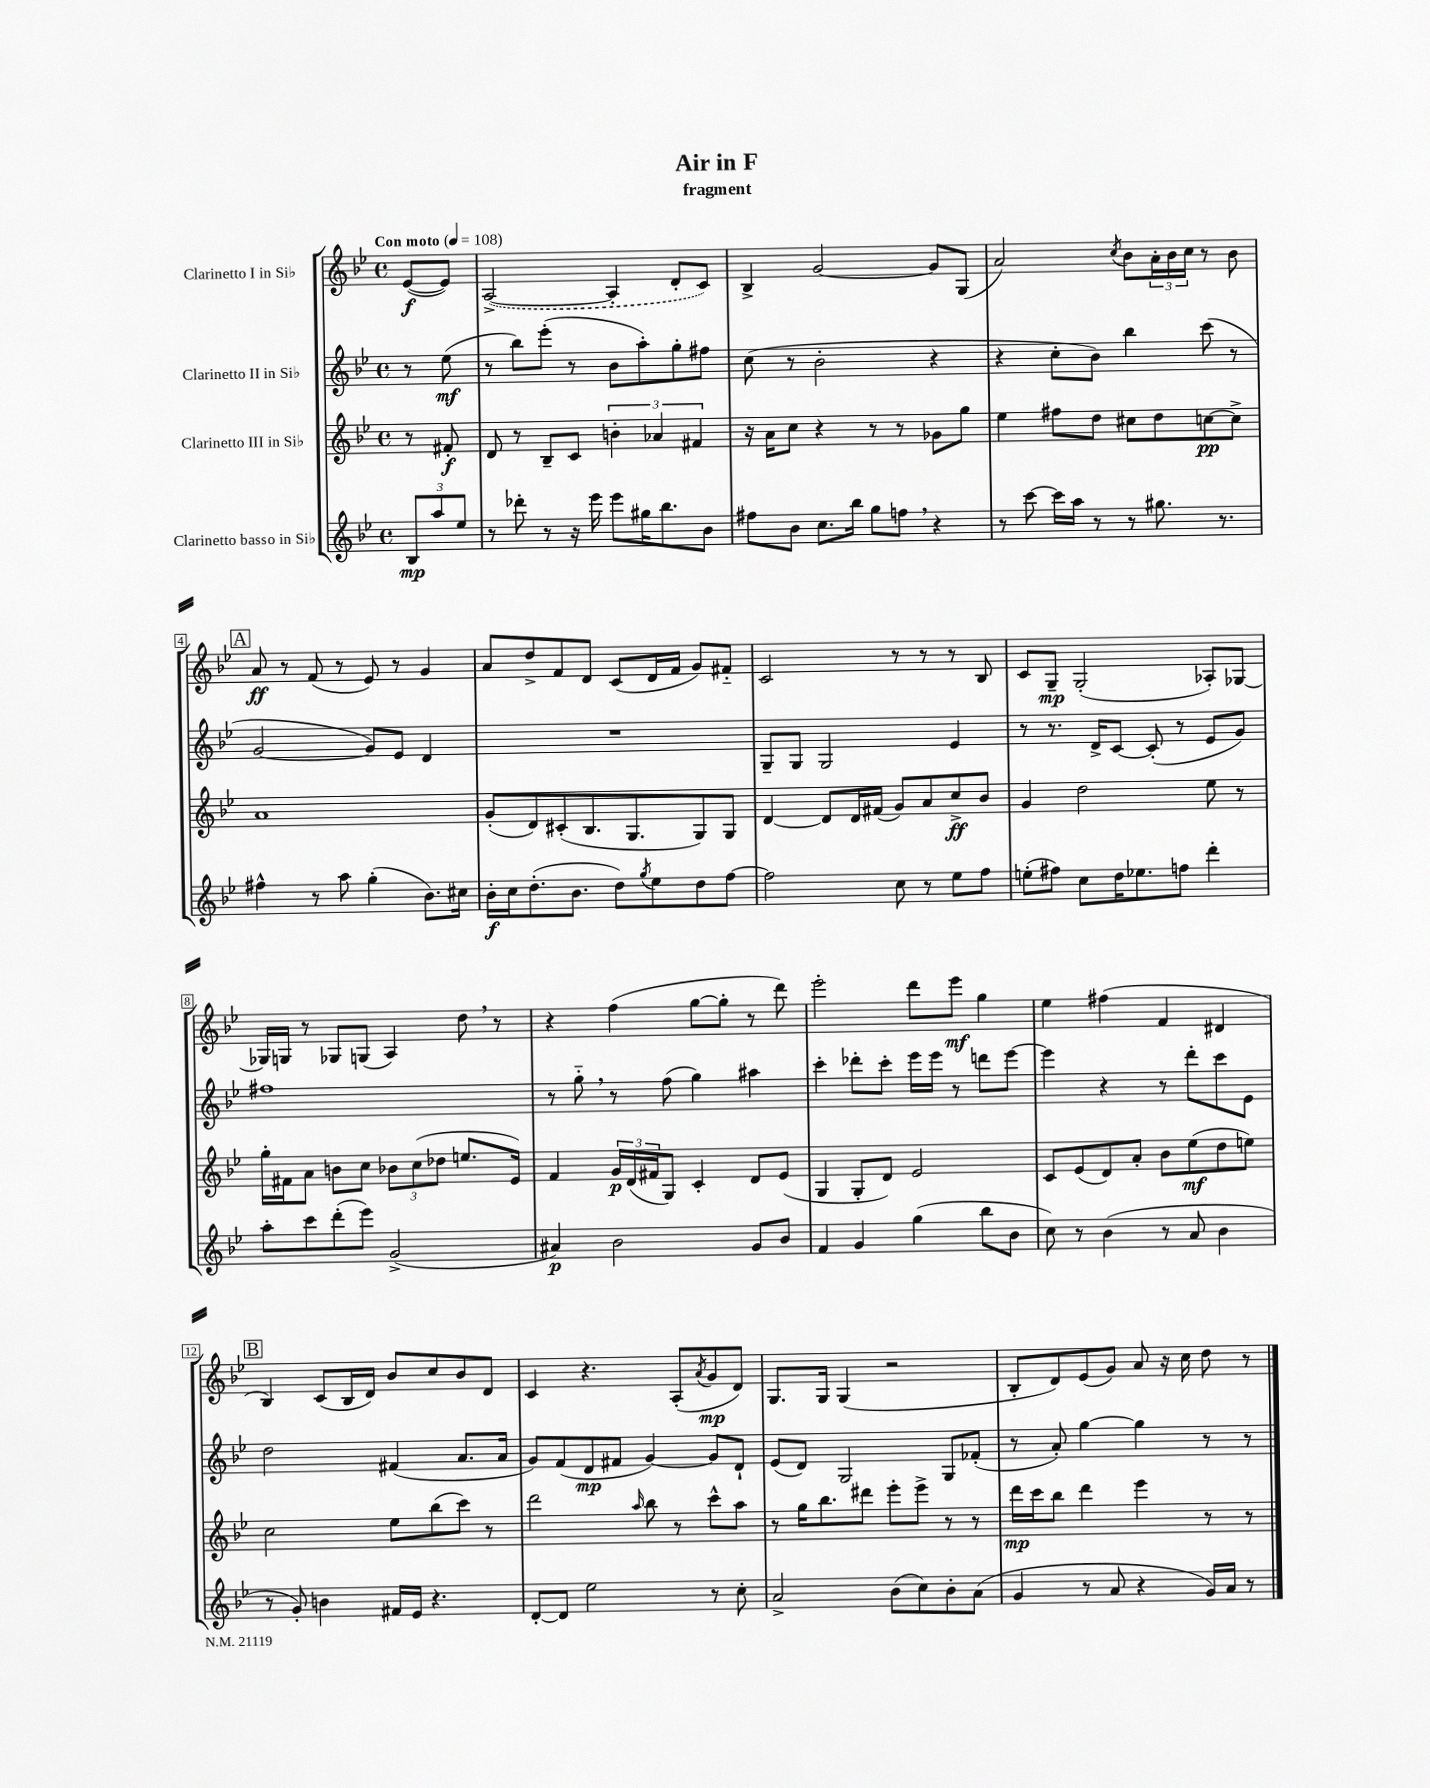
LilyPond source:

\header { title = "Air in F" subtitle = "fragment" }
<<
\new StaffGroup <<
\new Staff = "s0" \with { instrumentName = "Clarinetto I in Sib" } {
    \clef treble \key bes \major \defaultTimeSignature \time 4/4 \partial 4 \tempo "Con moto" 4 = 108
    ees'8~\f( ees'8) |
    \once \slurDashed a2~->( a4-. d'8-. c'8) |
    bes4-> g'2~ g'8 g8( |
    a'2) \acciaccatura { c''8 } bes'8 \tuplet 3/2 { a'16-. bes'16 c''16 } r8 bes'8 |
    \mark \markup { \box "A" } a'8\ff r8 f'8( r8 ees'8) r8 g'4 |
    a'8 d''8-> f'8 d'8 c'8( d'16 f'16 g'8) fis'8-_ |
    c'2 r8 r8 r8 bes8 |
    c'8 g8--\mp g2-.( aes8-.) ges8~ |
    ges16 g16 r8 ges8 g8( a4) d''8 \breathe r8 |
    r4 f''4( g''8~ g''8-. r8 d'''8) |
    ees'''2-. d'''8 ees'''8\mf g''4 |
    ees''4 fis''4( f'4 dis'4 |
    \mark \markup { \box "B" } bes4) c'8( bes16 d'16) bes'8 c''8 bes'8 d'8 |
    c'4 r4. a8-.( \acciaccatura { a'8 } g'8\mp d'8) |
    g8. g16 g4( r2 |
    bes8-. d'8) ees'8( g'8) a'8 r16 c''16 d''8 r8 \bar "|." |
}
\new Staff = "s1" \with { instrumentName = "Clarinetto II in Sib" } {
    \clef treble \key bes \major \defaultTimeSignature \time 4/4 \partial 4
    r8 ees''8\mf( |
    r8 bes''8) ees'''8-.( r8 bes'8 a''8-.) g''8-. fis''8 |
    c''8( r8 bes'2-. r4 |
    r4 c''8-. bes'8) bes''4 c'''8( r8 |
    \mark \markup { \box "A" } g'2~ g'8) ees'8 d'4 |
    R1 |
    g8-- g8 g2 ees'4 |
    r8 r8. d'16-> c'8~ c'8-.( r8 ees'8 g'8) |
    fis''1 |
    r8 g''8-_ \breathe r8 f''8( g''4) ais''4 |
    c'''4-. des'''8-. c'''8-. ees'''16 ees'''16 r8 d'''8 ees'''8~ |
    ees'''4 r4 r8 d'''8-. c'''8 ees'8 |
    \mark \markup { \box "B" } d''2 fis'4( a'8. a'16 |
    g'8) f'8( d'8\mp fis'8 g'4~) g'8 d'8-! |
    ees'8( d'8) g2 g8 fes'8-.( |
    r8 a'8-.) g''4~ g''4 r8 r8 \bar "|." |
}
\new Staff = "s2" \with { instrumentName = "Clarinetto III in Sib" } {
    \clef treble \key bes \major \defaultTimeSignature \time 4/4 \partial 4
    r8 fis'8-.\f |
    d'8 r8 bes8-- c'8 \tuplet 3/2 { b'4-. aes'4 fis'4 } |
    r16 a'16 c''8 r4 r8 r8 ges'8 g''8 |
    ees''4 fis''8 d''8 cis''8 d''8 c''8~\pp c''8-> |
    \mark \markup { \box "A" } a'1 |
    g'8-.( d'8) cis'8-.( bes8. g8. g8) g8 |
    d'4~ d'8 d'16 fis'16( g'8) a'8 c''8->\ff bes'8 |
    g'4 d''2 ees''8 r8 |
    g''16-. fis'16 a'8 b'8 c''8 \tuplet 3/2 { bes'8 c''8( des''8 } e''8. ees'16) |
    f'4 \tuplet 3/2 { g'16\p d'16( fis'16 } g8) c'4-. d'8 ees'8( |
    g4 g8-. d'8) ees'2 |
    c'8 ees'8( d'8) a'8-. bes'8 ees''8\mf( d''8 e''8) |
    \mark \markup { \box "B" } c''2 ees''8 bes''8( c'''8) r8 |
    d'''2 \grace { a''16 } bes''8 r8 c'''8-^ a''8 |
    r8 g''16 bes''8. dis'''8 ees'''8-. ees'''8-> r8 r8 |
    d'''16\mp c'''16 bes''8 d'''4 ees'''4 r8 r8 \bar "|." |
}
\new Staff = "s3" \with { instrumentName = "Clarinetto basso in Sib" } {
    \clef treble \key bes \major \defaultTimeSignature \time 4/4 \partial 4
    \tuplet 3/2 { bes8\mp a''8 ees''8 } |
    r8 des'''8-. r8 r16 ees'''16 ees'''8 gis''16 bes''8. bes'8 |
    fis''8 bes'8 c''8. bes''16 g''8 f''8 \breathe r4 |
    r8 c'''8~ c'''16 a''16 r8 r8 gis''8. r8. |
    \mark \markup { \box "A" } fis''4-^ r8 a''8 g''4-.( bes'8.) cis''16 |
    bes'16-.\f c''16 d''8.-.( bes'8. d''8) \acciaccatura { g''8 } ees''8 d''8 f''8~ |
    f''2 c''8 r8 ees''8 f''8 |
    e''8-.( fis''8) c''8 d''16 ees''8. f''8 d'''4-. |
    a''8-. c'''8 d'''8-.( ees'''8) g'2->( |
    ais'4\p) bes'2 g'8 bes'8 |
    f'4 g'4 g''4( bes''8 bes'8 |
    c''8) r8 bes'4( r8 a'8 bes'4 |
    \mark \markup { \box "B" } r8 g'8-.) b'4 fis'16 ees'16 r4. |
    d'8~-. d'8 ees''2 r8 c''8-. |
    a'2-> bes'8( c''8) bes'8-. a'8( |
    g'4 r8 a'8 r4 g'16) a'16 r8 \bar "|." |
}
>>
>>
\layout { \context { \Score \override BarNumber.stencil = #(make-stencil-boxer 0.1 0.3 ly:text-interface::print) } }
